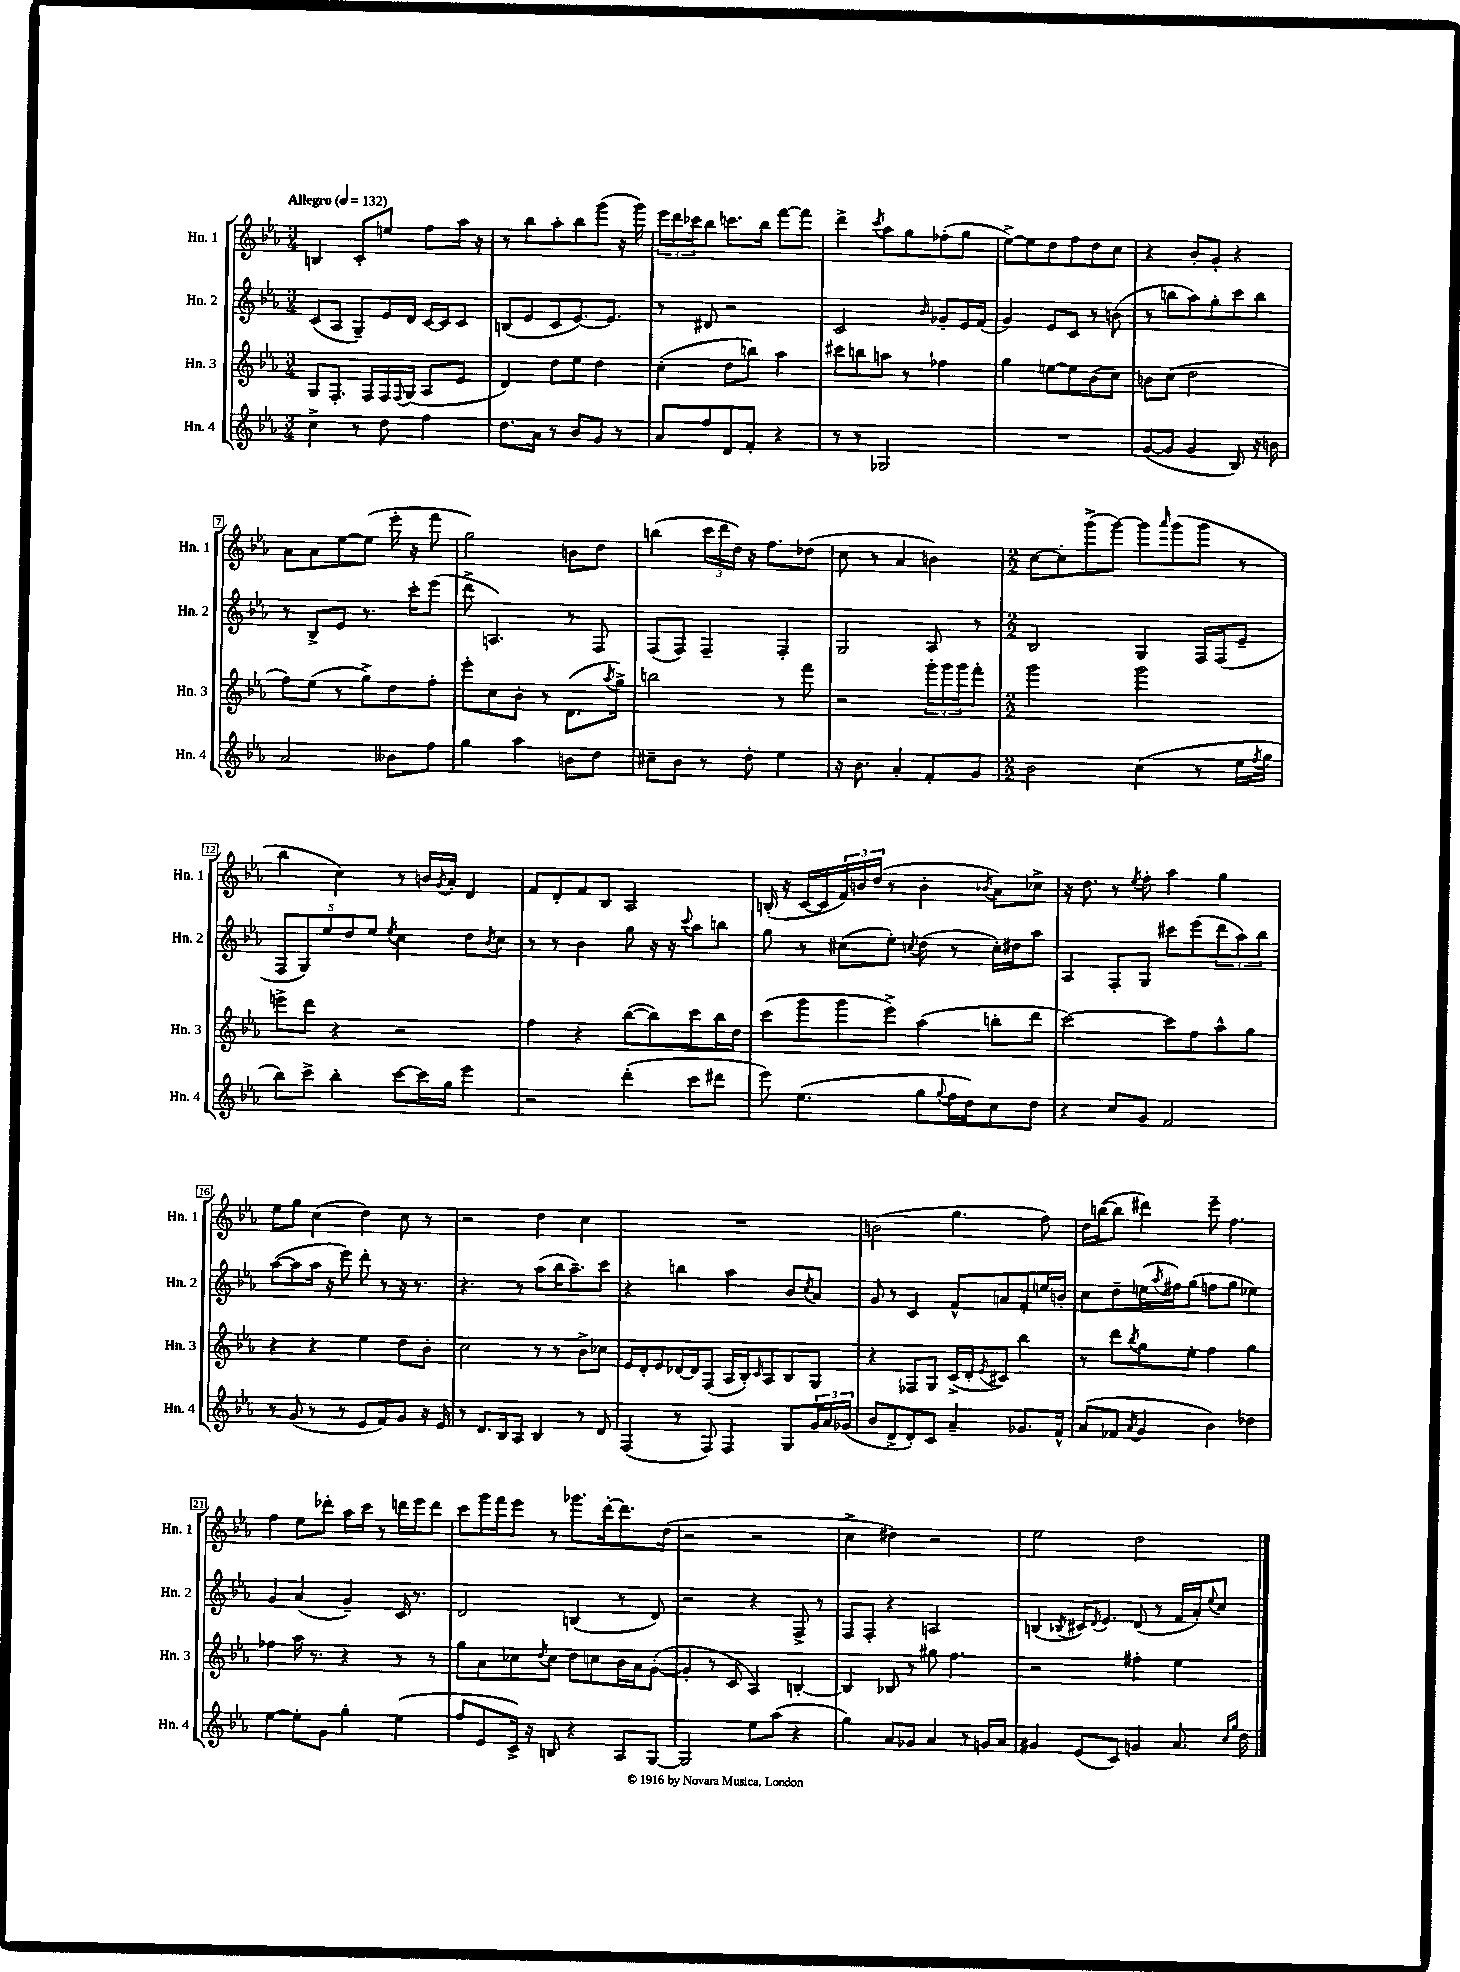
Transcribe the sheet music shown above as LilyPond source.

<<
\new StaffGroup <<
\new Staff = "s0" \with { instrumentName = "Hn. 1" shortInstrumentName = "Hn. 1" } {
    \clef treble \key ees \major \numericTimeSignature \time 3/4 \tempo "Allegro" 4 = 132
    b4 c'8-. e''8 f''8 aes''16 r16 |
    r8 bes''8 aes''8-. bes''8 g'''8( r16 g'''16) |
    \tuplet 3/2 { ees'''16 d'''16 ces'''16 } bes''8 c'''8. bes''16 f'''8~ f'''8 |
    d'''4-> \acciaccatura { c'''8 } aes''8 g''8 fes''8-.( g''8 |
    ees''8~->) ees''8 d''8 f''8 d''8 c''8 |
    r4 bes'8-. g'8-. r4 |
    aes'8 aes'8 ees''8~ ees''8( ees'''16-. r16 f'''8 |
    g''2) b'8 d''8 |
    b''4( \tuplet 3/2 { c'''16 d'''16 d''16) } r16 f''8. des''8( |
    c''8 r8 aes'4 b'4) |
    \numericTimeSignature \time 2/2 c''8~ c''8-. g'''8->( g'''8~) g'''8 \grace { aes'''16 } g'''8( g'''8 r8 |
    bes''4 c''4) r8 b'16 \acciaccatura { g'8 } aes'16-. d'4 |
    f'8 d'8-. f'8 bes8 aes2 |
    b16-.( r16 c'16~ c'16 \tuplet 3/2 { f'16) b'16 d''16( } r8 b'4-. \acciaccatura { bes'8 } aes'8) ces''8-> |
    r16 d''8. r8 \acciaccatura { ees''8 } f''8-. aes''4 g''4 |
    ees''8 g''8 c''4( d''4) c''8 r8 |
    r2 d''4 c''4 |
    R1 |
    b'2( g''4. f''8) |
    d''16 b''16~( b''8 dis'''4) ees'''8-- f''4. |
    f''4 ees''8 des'''8-. aes''16 c'''16 r8 d'''16 ees'''16 d'''8 |
    c'''8 g'''16 f'''16 ees'''8 r8 ges'''8. d'''16~-. d'''8. d''16( |
    r2 r2 |
    c''4-> dis''4) r2 |
    ees''2 d''2 \bar "|." |
}
\new Staff = "s1" \with { instrumentName = "Hn. 2" shortInstrumentName = "Hn. 2" } {
    \clef treble \key ees \major \numericTimeSignature \time 3/4
    c'8( aes8 g8--) ees'16 d'16 c'16~ c'16 c'8 |
    b8( ees'8 c'8 ees'8.~) ees'8. |
    r8 dis'8 r2 |
    c'2 \grace { bes'16 } ges'8-. ees'16 f'16( |
    g'4) ees'8 c'8 r8 b'8( |
    r8 b''8 aes''8) g''8-. c'''8 b''8 |
    r8 bes8-> ees'8 r8. c'''16-. ees'''8( |
    d'''8-> a4.) r8 f8 |
    f8( f8) f4-- f4-. |
    g2 aes8 r8 |
    \numericTimeSignature \time 2/2 bes2 g4 f16 f16( ees'8-- |
    \tuplet 5/4 { f8 g8) ees''8 d''8 ees''8 } \acciaccatura { ees''8 } c''4 d''8 \acciaccatura { bes'8 } c''8 |
    r8 r8 bes'4 g''8 r16 r16 \appoggiatura { c'''8 } aes''8 b''8 |
    g''8 r8 cis''8( ees''8-.) \acciaccatura { c''8 } d''8( r8 c''16-.) dis''16 aes''8 |
    aes4 f8-. g8 cis'''8 ees'''8( \tuplet 3/2 { d'''8 aes''8) bes''8 } |
    aes''8~( aes''8 aes''16 r16 ees'''8) d'''8-. r8 r16 r8. |
    r4. r8 aes''8( bes''16 aes''8.--) c'''8 |
    r4 b''4 aes''4 bes'8 \acciaccatura { c''8 } aes'8 |
    g'8 r8 c'4 f'8-^ a'8 f'8-. e''16 b'16-. |
    c''8 d''8-- e''16( \acciaccatura { aes''8 } fis''16) g''8( f''8 g''8 ees''4) |
    g'4 aes'4( g'4--) c'16 r8. |
    d'2 b4( r8 d'8) |
    r2 r4 f8-> r8 |
    f8 f8-. r4 a2 |
    b4( \acciaccatura { bes8 } cis'16) \acciaccatura { d'8 } ees'8. d'8( r8 f'16 aes'16-.) \appoggiatura { ees''8 } c''8 \bar "|." |
}
\new Staff = "s2" \with { instrumentName = "Hn. 3" shortInstrumentName = "Hn. 3" } {
    \clef treble \key ees \major \numericTimeSignature \time 3/4
    g8 f8.-. f16 f16 \appoggiatura { f8 } g16( aes8 ees'8 |
    d'4) d''8 ees''8 d''4 |
    c''4-.( d''8 b''8) aes''4 |
    cis'''8 b''8 a''8 r8 fes''4 |
    g''4 e''8~ e''8 bes'8( c''8) |
    b'8 c''8( d''2 |
    f''8) ees''8( r8 g''8->) d''8 f''8-. |
    ees'''8-. c''8 bes'8-. r8 d'8.( \acciaccatura { aes''8 } g''16->) |
    b''2 r8 f'''8 |
    r2 \tuplet 3/2 { g'''16-. g'''16 g'''16 } f'''8-. |
    \numericTimeSignature \time 2/2 g'''2 g'''2 |
    e'''8-> d'''8 r4 r2 |
    f''4 r4 bes''8~( bes''8) c'''8 bes''16 d''16 |
    c'''8( g'''8 g'''8 ees'''8->) aes''4( b''8-. d'''8 |
    c'''2~) c'''8 f''8 aes''8-^ g''8 |
    r4 r4 ees''4 d''8 bes'8-. |
    c''2 r8 r8 bes'8-> ces''8 |
    ees'16 d'16-. ees'8 des'16~ des'16 f8( aes16 bes16-.) \grace { c'16 } aes8 bes8 g8 |
    r4 fes8 g8 c'16->( d'16-. \acciaccatura { ees'8 } cis'8) bes''4 |
    r8 d'''8 \acciaccatura { bes''8 } g''8 ees''8-. f''4 g''4 |
    fes''4 aes''16 r8. r4 r8 r8 |
    g''8 aes'8 ces''8 \acciaccatura { d''8 } ces''8 d''8 c''8 bes'16 aes'16 g'8~-.( |
    g'4-. r8 c'8 aes4) b4~-. |
    b4 bes8 r8 gis''8 f''4. |
    r2 fis''4-. ees''4 \bar "|." |
}
\new Staff = "s3" \with { instrumentName = "Hn. 4" shortInstrumentName = "Hn. 4" } {
    \clef treble \key ees \major \numericTimeSignature \time 3/4
    c''4-> r8 d''8 f''4 |
    d''8. aes'16 r8 bes'8 g'8 r8 |
    aes'8 f''8 d'8 f'8-. r4 |
    r8 r8 ges2 |
    R2. |
    g'8~( g'8 g'4 bes8) r16 b'16 |
    aes'2 beses'8 f''8 |
    g''4 aes''4 b'8 d''8 |
    cis''8-- bes'8 r8 d''8-. ees''4 |
    r16 bes'8. aes'4-. f'8-. g'8 |
    \numericTimeSignature \time 2/2 bes'2 c''4( r8 ees''16 \acciaccatura { f''8 } g''16 |
    bes''8) c'''8-> bes''4-. c'''8~ c'''16 g''16 ees'''4 |
    r2 d'''4-.( c'''8 dis'''8 |
    ees'''8) ees''4.( g''8 \appoggiatura { g''8 } f''16 d''16) c''8 d''8 |
    r4 c''8 g'8 f'2 |
    r8 g'8( r8 r8 ees'8 f'8) g'8 r16 ees'16 |
    r8 d'8. bes16 aes8 bes4 r8 d'8 |
    f4( r8 f8) f4 g8 \tuplet 3/2 { g'16 aes'16 ges'16( } |
    bes'8 d'8-> d'8-.) c'8 aes'4-- ges'8. f'16-^ |
    aes'8( fes'8 \acciaccatura { aes'8 } g'4 bes'4) des''4 |
    ees''4~ ees''8-. g'8 g''4-. ees''4( |
    f''8 ees'8 c'16->) r16 b8 r4 aes8 g8~ |
    g2 ees''8 aes''8( r4 |
    g''4) aes'8 ges'8 aes'4 r8 g'16 aes'16 |
    gis'4 ees'8( c'8) g'4 aes'8. \grace { c''16 g''16 } d''16 \bar "|." |
}
>>
>>
\layout { \context { \Score \override BarNumber.stencil = #(make-stencil-boxer 0.1 0.3 ly:text-interface::print) } }
